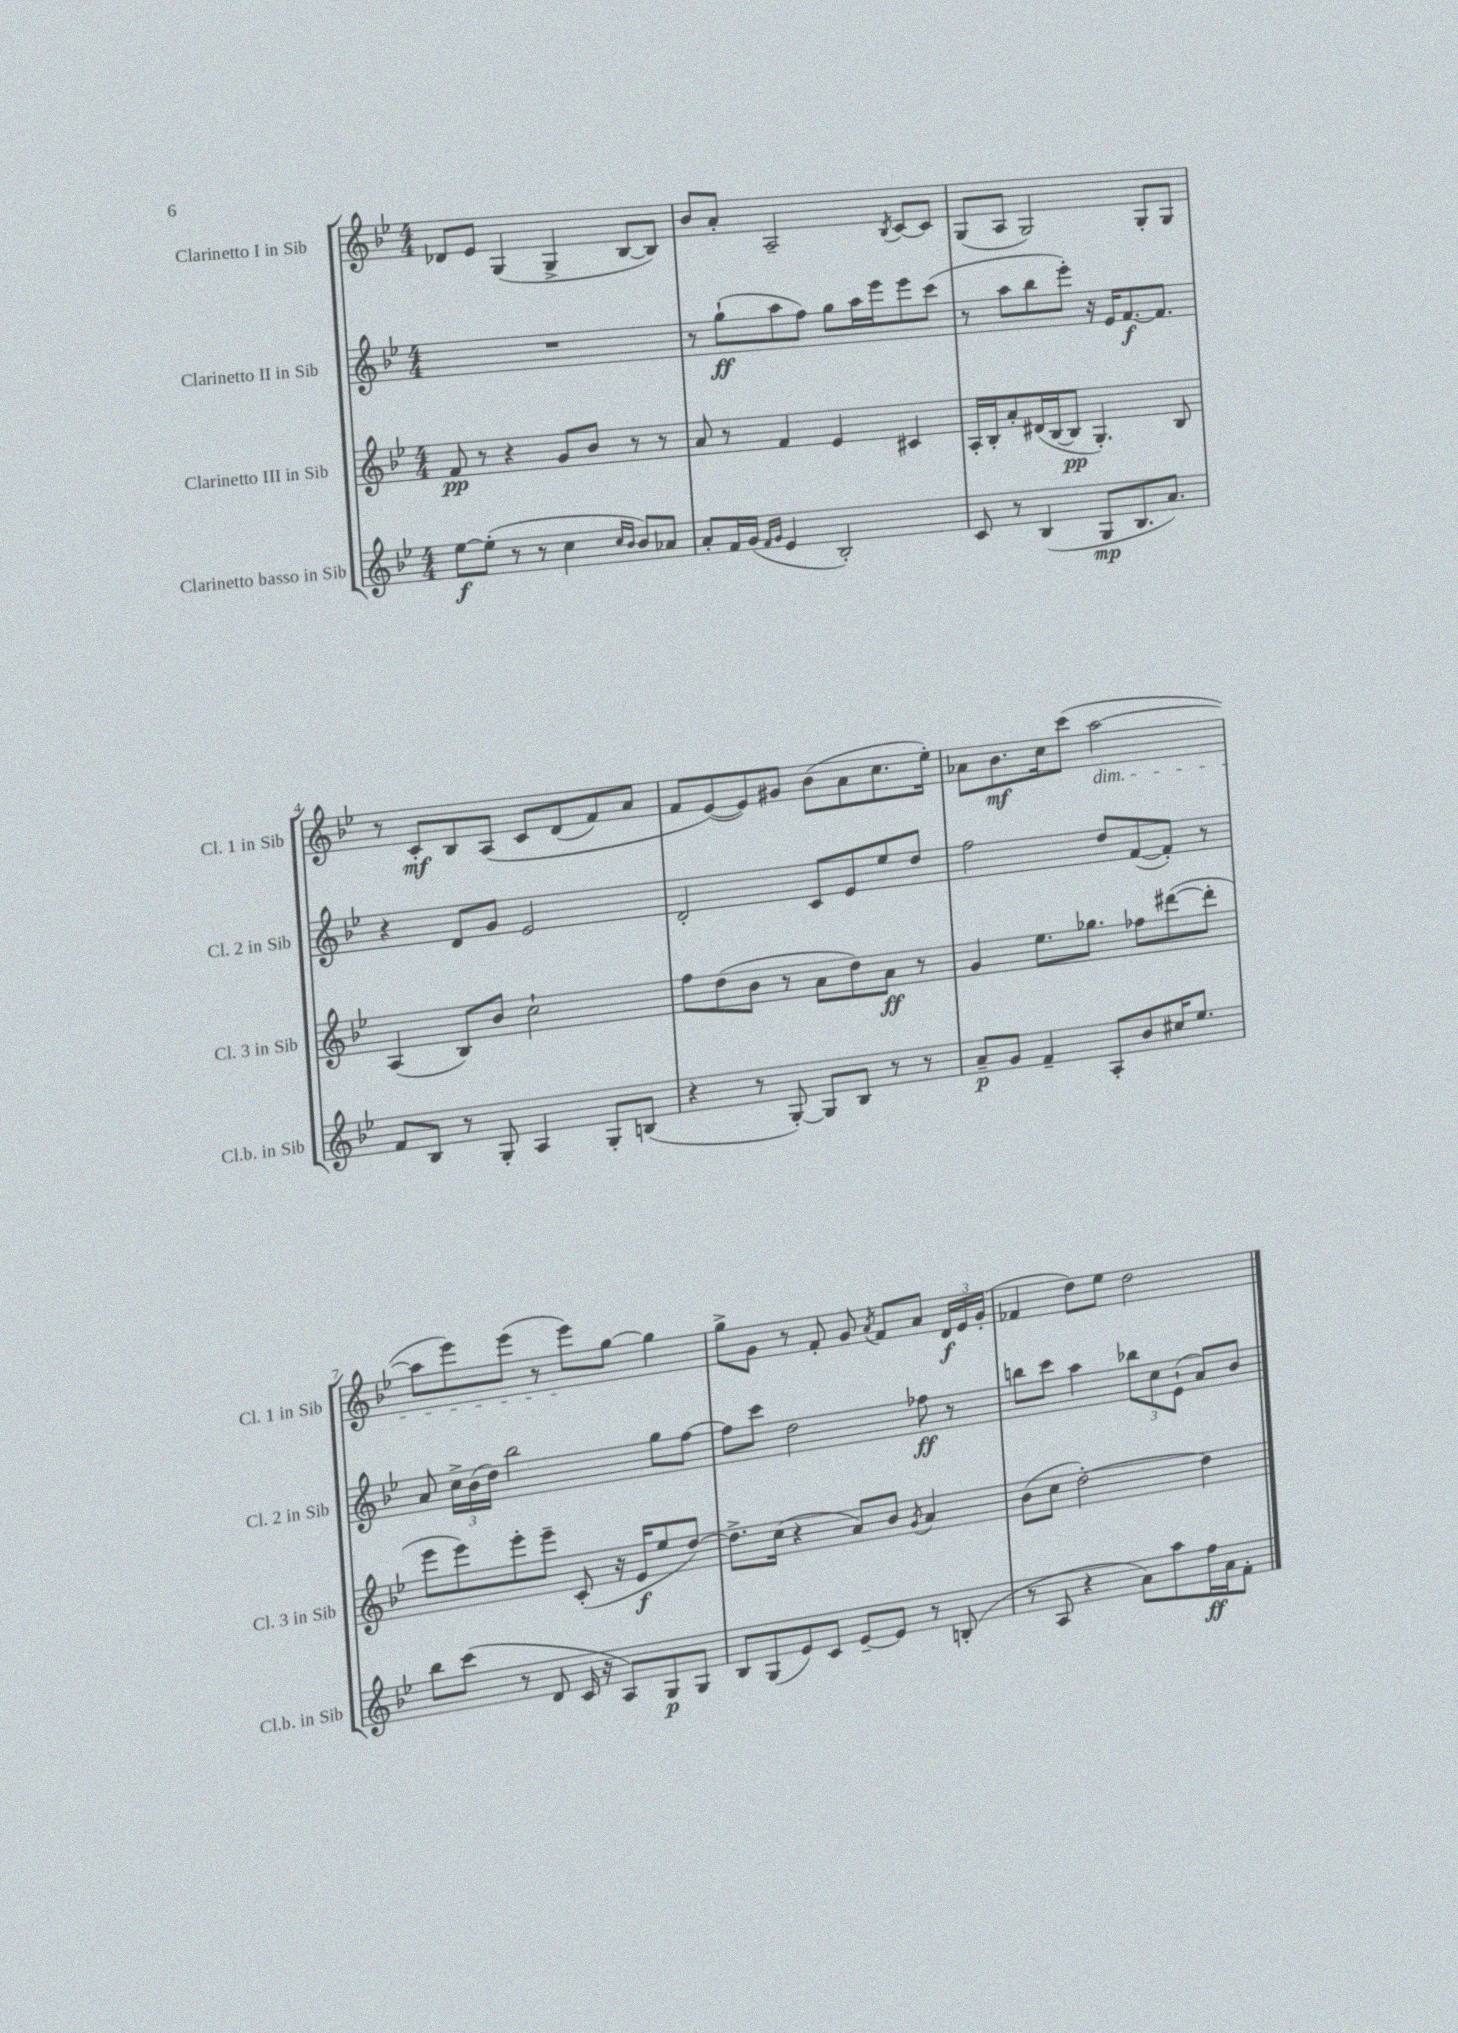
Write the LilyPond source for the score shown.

<<
\new StaffGroup <<
\new Staff = "s0" \with { instrumentName = "Clarinetto I in Sib" shortInstrumentName = "Cl. 1 in Sib" } {
    \clef treble \key bes \major \numericTimeSignature \time 4/4
    \autoBeamOff des'8[ ees'8] g4( g4-> bes8[~ bes8]) |
    bes'8[ a'8]-. a2-- \acciaccatura { bes8 } c'8[~ c'8] |
    g8[( a8] g2) g8[-. g8] |
    r8 c'8[-.\mf bes8 a8]\( c'8[ d'8( f'8) a'8] |
    f'8[ ees'8~(\) ees'8) gis'8] bes'8[( a'8 c''8. ees''16]-.) |
    aes'8[ bes'8.\mf c''16 c'''8]( a''2~\dim |
    a''8[ ees'''8) ees'''8]( r8 ees'''8[\!) g''8]~ g''4 |
    g''8[-> g'8] r8 f'8-. g'8 \acciaccatura { a'8 } f'8[ a'8] \tuplet 3/2 { d'16[\f ees'16 g'16]-.( } |
    fes'4 d''8[) ees''8] d''2 \bar "|." |
}
\new Staff = "s1" \with { instrumentName = "Clarinetto II in Sib" shortInstrumentName = "Cl. 2 in Sib" } {
    \clef treble \key bes \major \numericTimeSignature \time 4/4
    \autoBeamOff R1 |
    r8 g''8[-!\ff( a''8 f''8]) g''8[ a''16 ees'''16 ees'''8 c'''8]( |
    r8 a''8[ bes''8 ees'''8]-.) r16 ees'16[ f'8.~\f f'8.] |
    r4 d'8[ g'8] ees'2 |
    d'2-. c'8[ ees'8 ees''8 d''8] |
    f''2 d''8[ f'8~( f'8]-.) r8 |
    a'8 \tuplet 3/2 { c''16[-> bes'16( d''16]) } bes''2 g''8[ f''8]~ |
    f''8[ c'''8] d''2 fes''8\ff r8 |
    b''8[ c'''8] a''4 \tuplet 3/2 { bes''8[ c''8 ees'8]-!( } a'8[) bes'8] \bar "|." |
}
\new Staff = "s2" \with { instrumentName = "Clarinetto III in Sib" shortInstrumentName = "Cl. 3 in Sib" } {
    \clef treble \key bes \major \numericTimeSignature \time 4/4
    \autoBeamOff f'8\pp r8 r4 g'8[ bes'8] r8 r8 |
    a'8 r8 f'4 ees'4 cis'4 |
    a16[-. bes16-. a'8-. dis'16( bes16~ bes8]\pp g4.-.) bes8 |
    a4( bes8[) bes'8] c''2-! |
    f''8[ d''8( bes'8] r8 a'8[ d''8) a'8]\ff r8 |
    g'4 ees''8.[ ges''8.] fes''8[ dis'''8~( dis'''8]-. |
    ees'''8[ ees'''8) ees'''8-. ees'''8]-- c'8-.( r16 ees'16[\f ees''8 d''8]~) |
    d''8.[-> c''16]( r4 a'8[) bes'8] \acciaccatura { g'8 } a'4 |
    bes'8[( c''8] d''2~-.) d''4 \bar "|." |
}
\new Staff = "s3" \with { instrumentName = "Clarinetto basso in Sib" shortInstrumentName = "Cl.b. in Sib" } {
    \clef treble \key bes \major \numericTimeSignature \time 4/4
    \autoBeamOff ees''8[~\f ees''8]-.( r8 r8 c''4 \grace { c''16[ bes'16] } bes'8[) aes'8] |
    a'8[-. f'16 g'16]( \grace { f'16[ g'16] } ees'4 bes2-.) |
    c'8 r8 bes4( g8[\mp bes8. a'8.]) |
    f'8[ bes8] r8 g8-. a4 g8[-. b8]( |
    r4 r8 g8~-.) g8[ bes8] r8 r8 |
    a'8[--\p g'8] f'4-- a8[-. bes'8 cis''16 ees''8.] |
    bes''8[ c'''8]( r8 d'8 c'16 r16 a8[) g8\p g8] |
    bes8[ g8( ees'8) c'8] ees'8[~-- ees'8] r8 b8-.( |
    r8 a8 r4 a'8[) a''8 f''16\ff a'16 f'8]-. \bar "|." |
}
>>
>>
